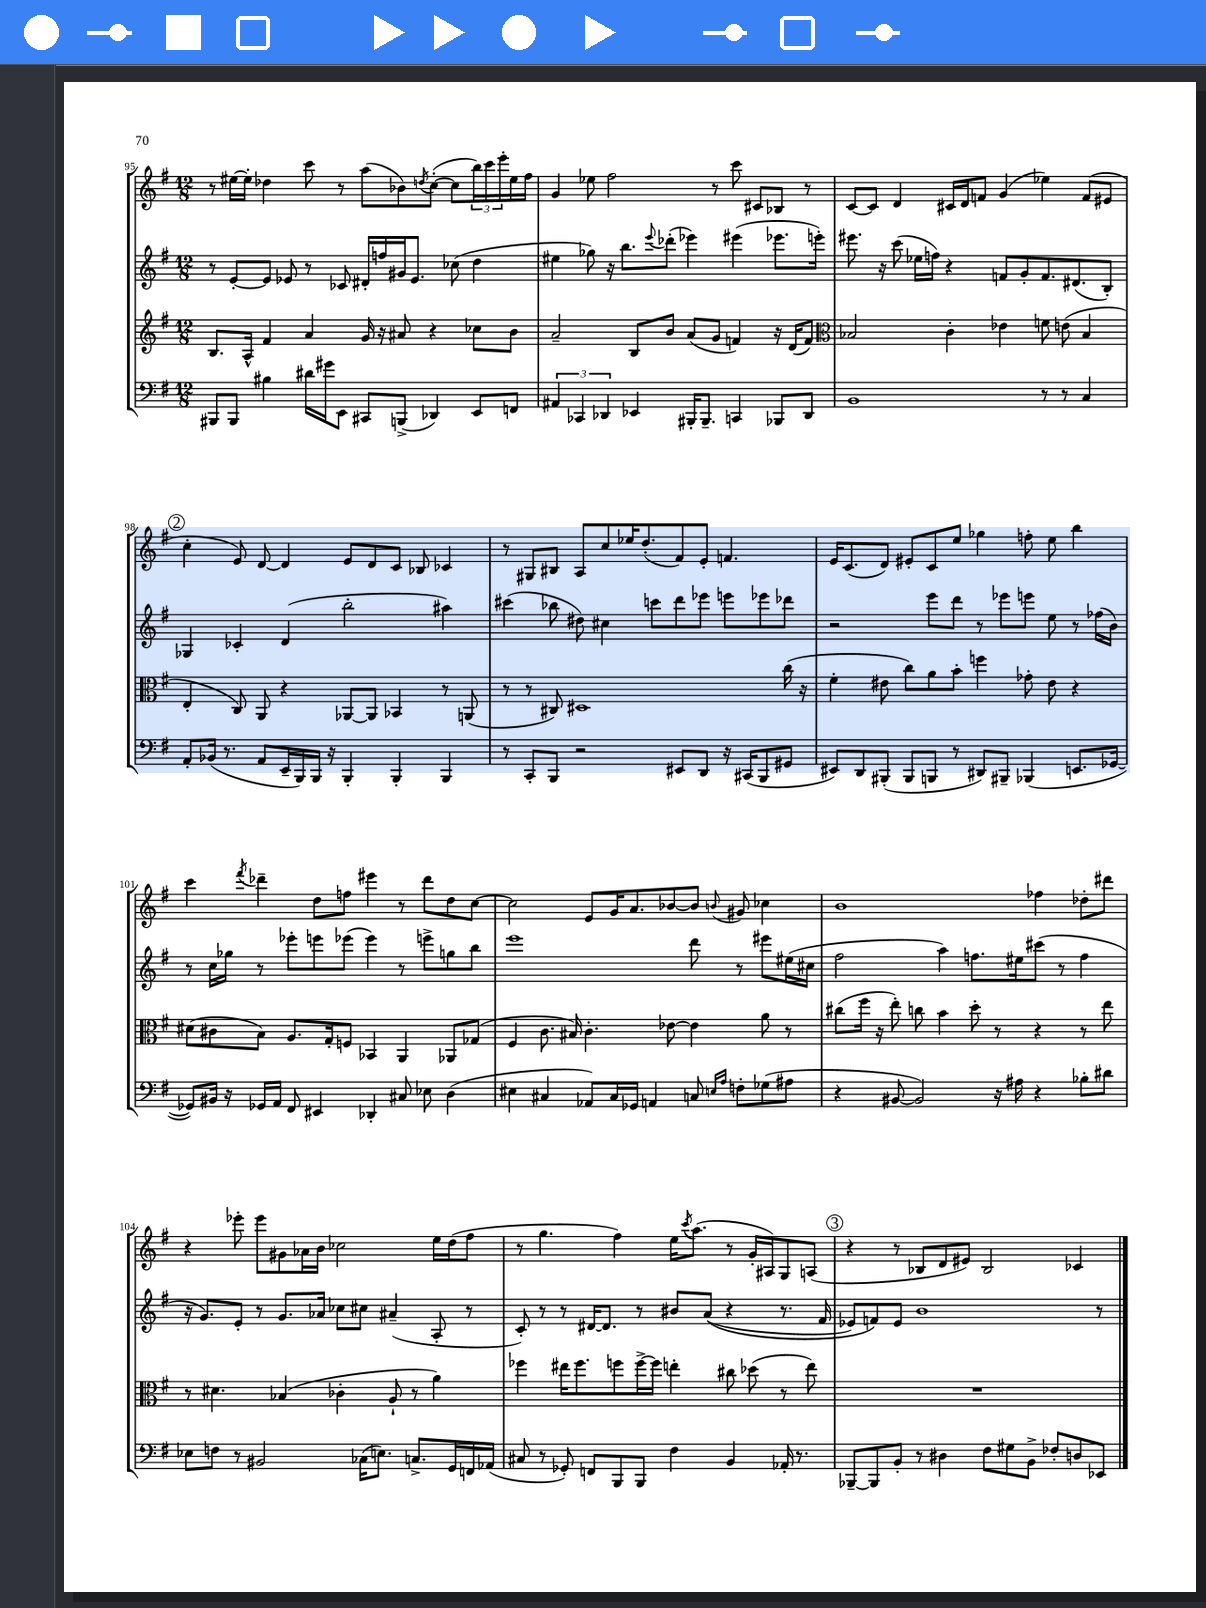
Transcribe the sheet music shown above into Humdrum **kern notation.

**kern	**kern	**kern	**kern
*staff4	*staff3	*staff2	*staff1
*clefF4	*clefG2	*clefG2	*clefG2
*k[f#]	*k[f#]	*k[f#]	*k[f#]
*M12/8	*M12/8	*M12/8	*M12/8
8BBB#/L	8.B/L	8r	8r
8BBB#/J	.	[8e'/L	[16ee#\LL
.	16A^^/Jk	.	16ee#'\]JJ
4B#\	4f#/	8e/]J	4dd-\
.	.	8e-/	.
16d#\LL	4a/	8r	8ccc\
16g#\J	.	.	.
8EE\J	.	8c-/	8r
8CC#/L	16g/	16d#'/LL	(8aa\L
.	16r	16ff/	.
(8BBB^/J	8a#/	16g#/J	8b-\)
.	.	8.e-/J	.
.	.	.	8qdd/
4DD-/)	4r	.	([8cc'\J
.	.	(8cc-\	8cc\]L
8EE/L	8cc-\L	4dd\	24bb\L)
.	.	.	24ccc\
.	.	.	24eee'\
8FF/J	8b\J	.	16ee#\
.	.	.	16ff#\JJ
=	=	=	=
6AA#/	2a~/	4ee#\	4g/
6CC-/	.	.	.
.	.	8gg-\)	8ee-\
6DD-/	.	.	.
.	.	16r	2ff#\
.	.	8.bb\L	.
4EE-/	8B/L	.	.
.	.	8qqeee/	.
.	8b/J	(8ddd-'\J	.
16BBB#'/LK	(8a/L	4eee-\)	.
8.BBB#~/J	.	.	.
.	8g/J	.	8r
4CC/	4f/)	(4eee#\	8ccc\
.	.	.	8c#/L
8BBB-/L	16r	8.eee-\L	8B-/J
.	(16d/LK	.	.
8DD-/J	8f/J)	.	8r
.	.	16eee'\Jk)	.
=	=	=	=
*	*clefC3	*	*
1BB	2B-/	8.eee#\	[8c/L
.	.	.	8c/]J
.	.	16r	.
.	.	(8ccc\	4d/
.	.	16ee-\LL	.
.	.	16ff\JJ)	.
.	4c'\	4r	16c#/LL
.	.	.	16d/J
.	.	.	8f/J
.	4e-\	8f/L	(4g/
.	.	8g'/	.
8r	8f\	8.f/	4ee-\)
8r	(8e\	.	.
.	.	(8.d#/	.
4C/	4B-/	.	(8f/L
.	.	8B'/J)	8e#/J
=	=	=	=
8AA'/L	4E'/	4G-/	4cc'\
(16BB-/Jk	.	.	.
8.r	.	.	.
.	8C/)	4c-'/	8e/)
8AA/L	8AA/	.	[8d/
16EE~/L	4r	(4d/	4d/]
16BBB/)	.	.	.
16BBB/JJ	.	.	.
16r	.	.	.
4BBB'/	[8AA-/L	2bb'\	8e/L
.	8AA-/]J	.	8d/
4BBB'/	4BB-/	.	8c/J
.	.	.	8B-/
4BBB/	8r	4aa#\)	4c-/
.	(8AA/	.	.
=	=	=	=
8r	8r	(4ccc#\	8r
8CC'/L	8r	.	8G#/L
8BBB/J	8C#/)	8bb-\	8B#/J
2r	1D#	8dd#\)	8A/L
.	.	4cc#\	8cc/
.	.	.	16ee-/K
.	.	.	(8.dd'/
.	.	8ccc\L	.
8EE#/L	.	8ddd\	8f#/)
8DD/J	.	8eee-\J	8e'/J
16r	.	8eee\L	4.f/
(16CC#/LK	.	.	.
8BBB/	.	8eee-\	.
8GG#/J	(16cc\	8ddd-\J	.
.	16r	.	.
=	=	=	=
8EE#/L)	4f#'\	2r	16e/LK
.	.	.	(8.c/
8DD/	.	.	.
(8BBB#'/J	8e#\	.	8d/J)
8BBB#/L	8cc\L)	.	8e#'/L
8BBB/J	8a\	8eee\L	8c/
8r	8b'\J	8ddd\J	8ee/J
8DD#/L)	4ff\	8r	4gg-\
8BBB#~/J	.	8eee-\L	.
(4BBB-/	8g-'\	8eee\J	8ff'\
.	8e#\	8ee\	8ee\
8.EE/L	4r	8r	4bb\
.	.	(16ff-\LL	.
[16GG-/Jk	.	16b\JJ)	.
=	=	=	=
8GG-/]L)	(8d#\L	8r	4ccc\
16BB#/Jk	8c#\	16cc\LL	.
16r	.	16gg-\JJ	.
.	.	.	8qfff#/
16GG-/LL	8B\J)	8r	4ddd-~\
16AA/JJ	.	.	.
8FF#/	8.A/L	8eee-'\L	.
4EE#/	.	8eee\	8dd\L
.	16G'/k	.	.
.	8F/J	(8eee-\J	8ff\J
4DD-'/	4BB-/	4eee-\)	4eee#\
8C#/	4AA/	8r	8r
8E-\	.	8eee^\L	8ddd-\L
(4D\	8AA-/L	8gg\	8dd\
.	(8G-/J	8bb\J	[8cc\J
=	=	=	=
4E#\	4F#/	1eee	2cc\]
4C#/	8.c\	.	.
.	16B#/)	.	.
8AA-/L)	4.c'\	.	8e/L
16C#/L	.	.	16g/K
16GG-/JJ	.	.	8.a/
4AA/	.	.	.
.	[8e-\	.	[8b-/
8C/	4e-\]	8ddd\	8b-/]J
16qqE/LL	.	.	.
16qqA/JJ	.	.	8qqb/
8F'\L	.	8r	8g#/
(8G-\	8a\	8eee#\L	4cc-\
8A#\J	8r	(16ee#\L	.
.	.	16cc#\JJ	.
=	=	=	=
4r	(8cc#\L	2ff#\	1b
.	16ff#\Jk	.	.
.	16r	.	.
[8BB#/	8ee'\)	.	.
2BB#/])	8cc\	.	.
.	4b\	4aa\)	.
.	8dd'\	8.ff\L	.
16r	8r	.	.
16A#\	.	16ee#\k	.
4r	4r	(8ccc#\J	4ff-\
.	.	8r	.
8B-'\L	8r	4ff\	8dd-'\L
8d#\J	8ee\	.	8ddd#\J
=	=	=	=
8E-\L	8r	16r	4r
.	.	8.g/L)	.
8F\J	4.d#\	.	.
8r	.	8e'/J	8eee-'\
2BB#/	.	8r	8eee-\L
.	(4B-/	8.g/L	8g#\
.	.	.	16a-\L
.	.	16a-/Jk	16b\JJ
.	4c-'\	8cc-\L	2cc-\
(16C-\LK	.	8cc#\J	.
8.E\J)	.	.	.
.	8A`/	(4a#~/	.
8.C^/L	8r	.	.
.	4a\)	8A'/	16ee\LL
16GG/L	.	.	(16dd\J
16FF/	.	8r	8ff#\J
(16AA-/JJ	.	.	.
=	=	=	=
8C#/	4ff-\	8c'/)	8r
8r	.	8r	4.gg\
8GG-'/)	16ee#\LK	8r	.
.	8.ff-\	.	.
8FF/L	.	[16d#/LK	.
.	.	8.d#/]J	.
8BBB/	8ff\	.	4ff#\)
8BBB/J	[16ff^\L	8r	.
.	16ff\]JJ	.	.
4F#\	4ee'\	8b#/L	16ee\LK
.	.	.	8qccc/
.	.	.	(8.aa\J
.	.	&((8a/J	.
4BB/	8cc#\	4r	8r
.	(8dd-\	.	16g'/LL
.	.	.	16A#/J)
16AA-'/	8r	8.r	8G/
8.r	.	.	.
.	8ee\)	.	(8A/J
.	.	16f#/	.
=	=	=	=
[8BBB-~/L	1.r	8e-/L)	4r
8BBB-/]	.	8f/&)	.
8BB'/J	.	8e-/J	8r
8r	.	1b	8B-/L
4D#\	.	.	8d/
.	.	.	8e#/J)
8F#\L	.	.	2B-/
8G#\	.	.	.
8BB^\J	.	.	.
8F-'/L	.	.	.
8D/	.	.	4c-/
8EE-/J	.	8r	.
==	==	==	==
*-	*-	*-	*-
